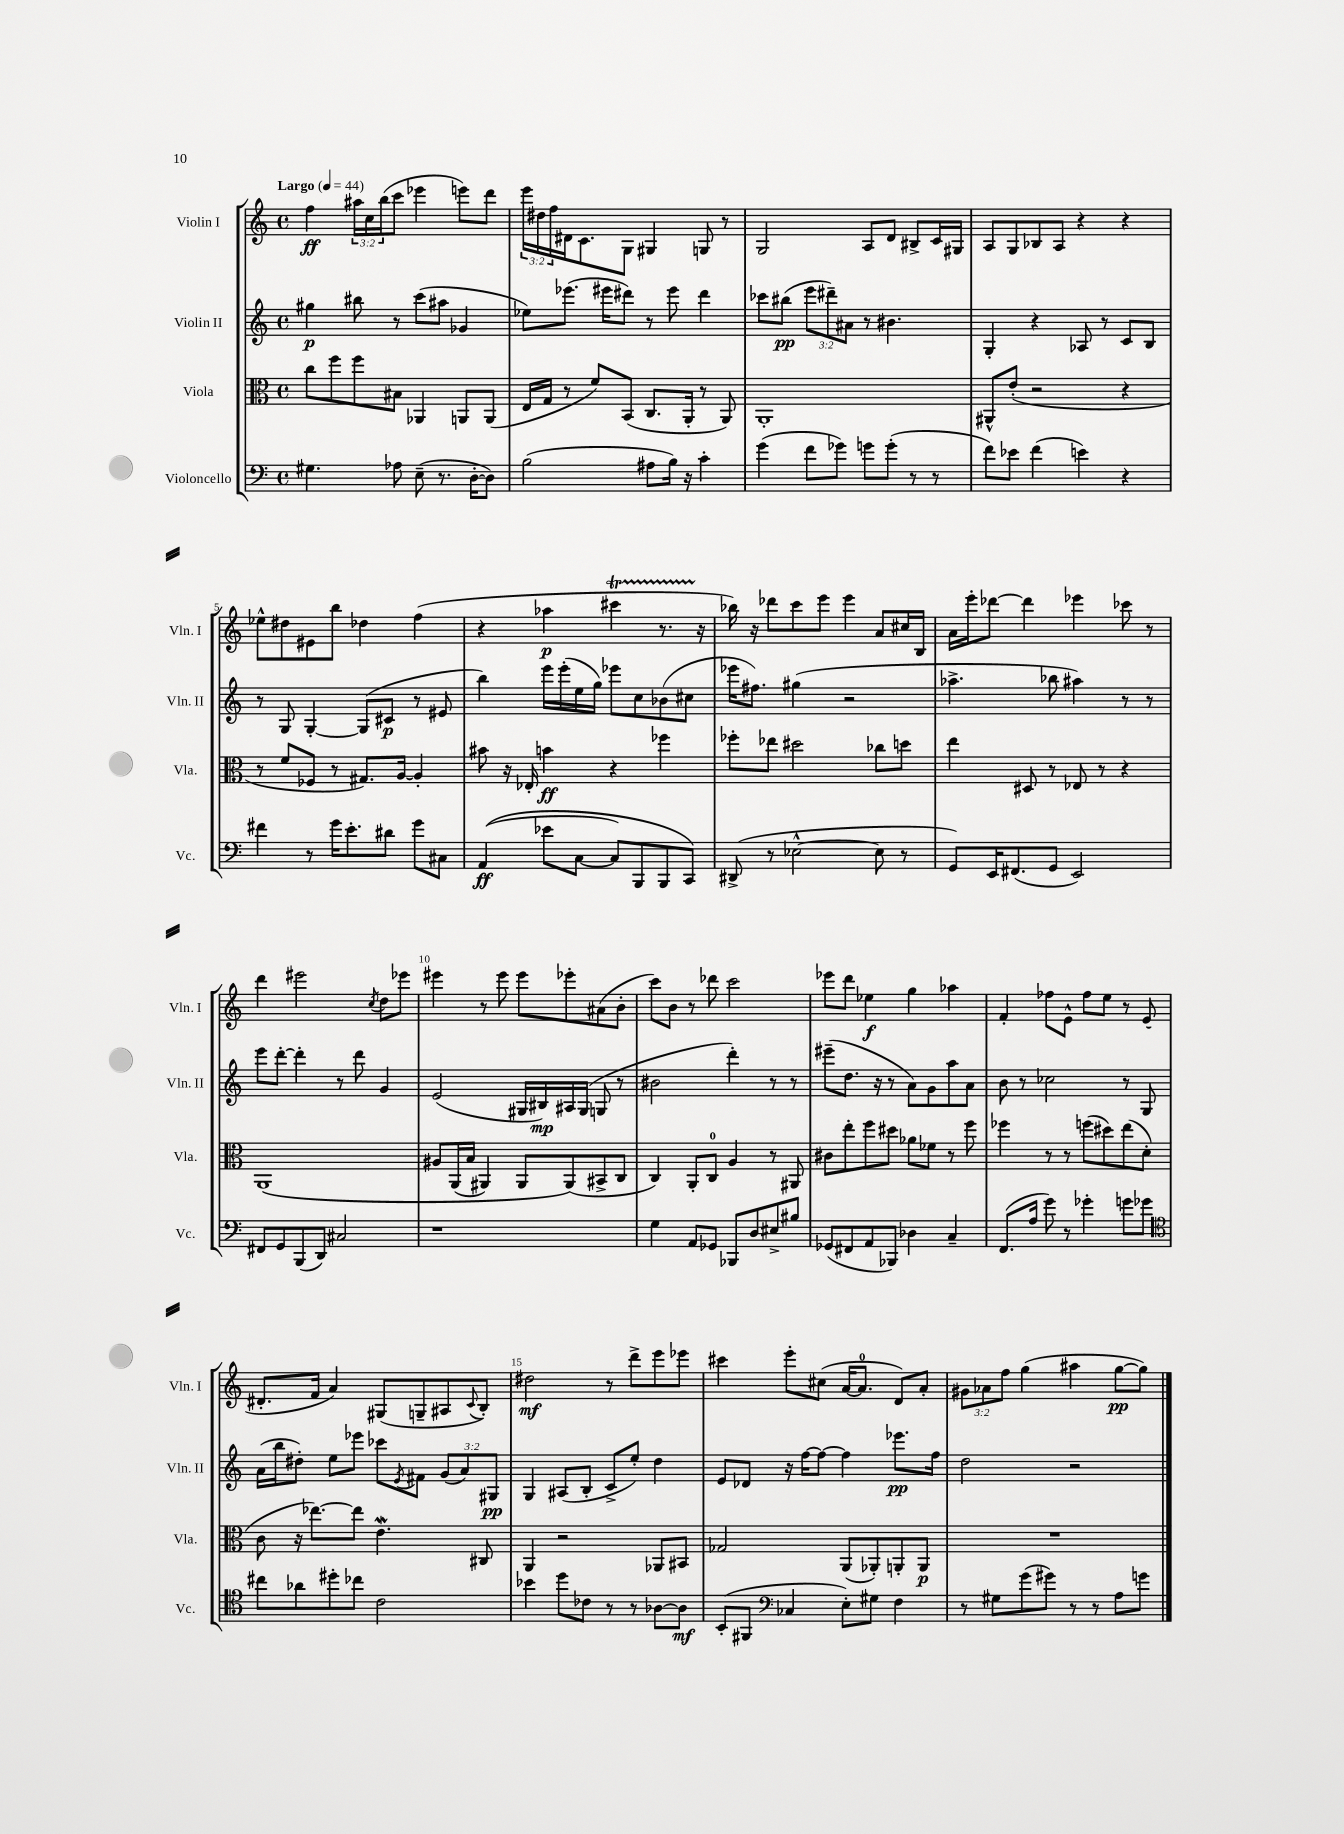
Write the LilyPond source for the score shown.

<<
\new StaffGroup <<
\new Staff = "s0" \with { instrumentName = "Violin I" shortInstrumentName = "Vln. I" } {
    \clef treble \key c \major \defaultTimeSignature \time 4/4 \override Staff.TupletNumber.text = #tuplet-number::calc-fraction-text \tempo "Largo" 4 = 44
    f''4\ff \tuplet 3/2 { ais''16 c''16 b''16( } c'''8 ees'''4 e'''8) d'''8 |
    \tuplet 3/2 { e'''16 dis''16 f''16 } dis'16 c'8. g8 gis4 g8 r8 |
    g2 a8 d'8 bis8-> c'16 gis16 |
    a8 g8 bes8 a8 r4 r4 |
    ees''8-^ dis''8 eis'8 b''8 des''4 f''4( |
    r4 aes''4\p cis'''4\startTrillSpan r8. r16\stopTrillSpan |
    bes''16) r16 des'''8 c'''8 e'''8 e'''4 a'8 cis''16 b16 |
    a'16 e'''16-. des'''8~ des'''4 ees'''4 ces'''8 r8 |
    d'''4 eis'''2 \acciaccatura { c''8 } d''8 ees'''8 |
    eis'''4 r8 eis'''8 eis'''8 ees'''8-. ais'8( b'8-. |
    c'''8) b'8 r8 des'''8 c'''2 |
    ees'''8 d'''8 ees''4\f g''4 aes''4 |
    f'4-. fes''8 e'8-^ fes''8 e''8 r8 e'8( |
    dis'8.-. f'16 a'4) gis8( g8-- ais8 \appoggiatura { c'8 } b8-.) |
    dis''2\mf r8 d'''8-> e'''8 ees'''8 |
    cis'''4 e'''8-. cis''8( a'16~ a'8.-0 d'8) a'8-. |
    \tuplet 3/2 { gis'8 aes'8 f''8 } g''4( ais''4 g''8~\pp g''8) \bar "|." |
}
\new Staff = "s1" \with { instrumentName = "Violin II" shortInstrumentName = "Vln. II" } {
    \clef treble \key c \major \defaultTimeSignature \time 4/4 \override Staff.TupletNumber.text = #tuplet-number::calc-fraction-text
    gis''4\p bis''8 r8 c'''8( ais''8 ges'4 |
    ees''8) ees'''8.( eis'''16 dis'''8) r8 eis'''8 dis'''4 |
    ces'''8 bis''8\pp( \tuplet 3/2 { e'''8 dis'''8--) ais'8 } r8 bis'4. |
    g4-. r4 aes8 r8 c'8 b8 |
    r8 g8 g4~-. g8( cis'8\p r8 eis'8 |
    b''4) e'''16 e'''16-.( e''16 g''16) ees'''8 c''8 bes'8( cis''8 |
    ees'''16 fis''8.) gis''4( r2 |
    aes''4.-> bes''8 ais''4) r8 r8 |
    e'''8 d'''8~-. d'''4-. r8 d'''8 g'4 |
    e'2( gis16 bis16\mp) ais16 gis16( g8 r8 |
    bis'2 d'''4-.) r8 r8 |
    eis'''8--( d''8. r16 r8 a'8) g'8 a''8 a'8 |
    b'8 r8 ces''2 r8 g8 |
    a'16( b''16 dis''8-.) e''8 ees'''8 ces'''8 \acciaccatura { e'8 } fis'8 \tuplet 3/2 { g'8( a'8) gis8\pp } |
    g4 ais8( b8-. c'8-> e''8-.) d''4 |
    e'8 des'8 r16 f''16~ f''8~ f''4 ees'''8.\pp f''16 |
    d''2 r2 \bar "|." |
}
\new Staff = "s2" \with { instrumentName = "Viola" shortInstrumentName = "Vla." } {
    \clef alto \key c \major \defaultTimeSignature \time 4/4
    c''8 f''8 f''8 bis8 aes,4 a,8 a,8( |
    e16 g16 r8 f'8) b,8( c8. a,16-. r8 a,8) |
    a,1-. |
    ais,8-^ e'8-.( r2 r4 |
    r8 f'8 fes8 r8 gis8.) a16~ a4-. |
    bis'8 r16 ees16-. b'4\ff r4 fes''4 |
    fes''8-. ees''8 dis''2 ces''8 d''8 |
    e''4 dis8 r8 ees8 r8 r4 |
    a,1\( |
    ais8 a,16( b16 ais,4) ais,8 ais,8(\) bis,8-> c8 |
    c4) a,8-. c8-0 a4 r8 ais,8 |
    cis'8 e''8-. f''8 dis''8 aes'8 fes'8 r8 f''8 |
    fes''4 r8 r8 f''8( dis''8) e''8( d'8-. |
    c'8 r16 ees''8.~) ees''8 e'4.\mordent cis8 |
    a,4 r2 aes,8 bis,8 |
    ges2 a,8( aes,8-.) a,8-. a,8\p |
    R1 \bar "|." |
}
\new Staff = "s3" \with { instrumentName = "Violoncello" shortInstrumentName = "Vc." } {
    \clef bass \key c \major \defaultTimeSignature \time 4/4
    gis4. aes8 e8--( r8. d16~-. d8) |
    b2( ais8 b16) r16 c'4-. |
    g'4( f'8 ges'8) g'8 g'8-.( r8 r8 |
    f'8) ees'8 f'4( e'4) r4 |
    fis'4 r8 g'16 e'8.-. dis'8 g'8 cis8 |
    a,4\ff(\( ees'8 c8~ c8) b,,8 b,,8 c,8\) |
    dis,8->( r8 ees2~-^ ees8 r8 |
    g,8) e,16 fis,8.( g,8 e,2) |
    fis,8 g,8 b,,8( d,8) cis2 |
    r1 |
    g4 a,8 ges,8 bes,,8 d8 eis8-> bis8 |
    ges,8( fis,8 a,8 bes,,8) des4 c4-- |
    f,8.( a16 g'8) r8 ges'4-. g'8 ges'8 |
    \clef tenor cis''8 aes'8 dis''8-. ces''8 c'2 |
    bes'4 d''8 ces'8 r8 r8 aes8~ aes8\mf |
    b,8-.( fis,8 \clef bass ces4 e8-.) gis8 f4 |
    r8 gis8 g'8( gis'8) r8 r8 a8 g'8 \bar "|." |
}
>>
>>
\layout { \context { \Score \override BarNumber.break-visibility = ##(#f #t #t) barNumberVisibility = #(every-nth-bar-number-visible 5) } }
